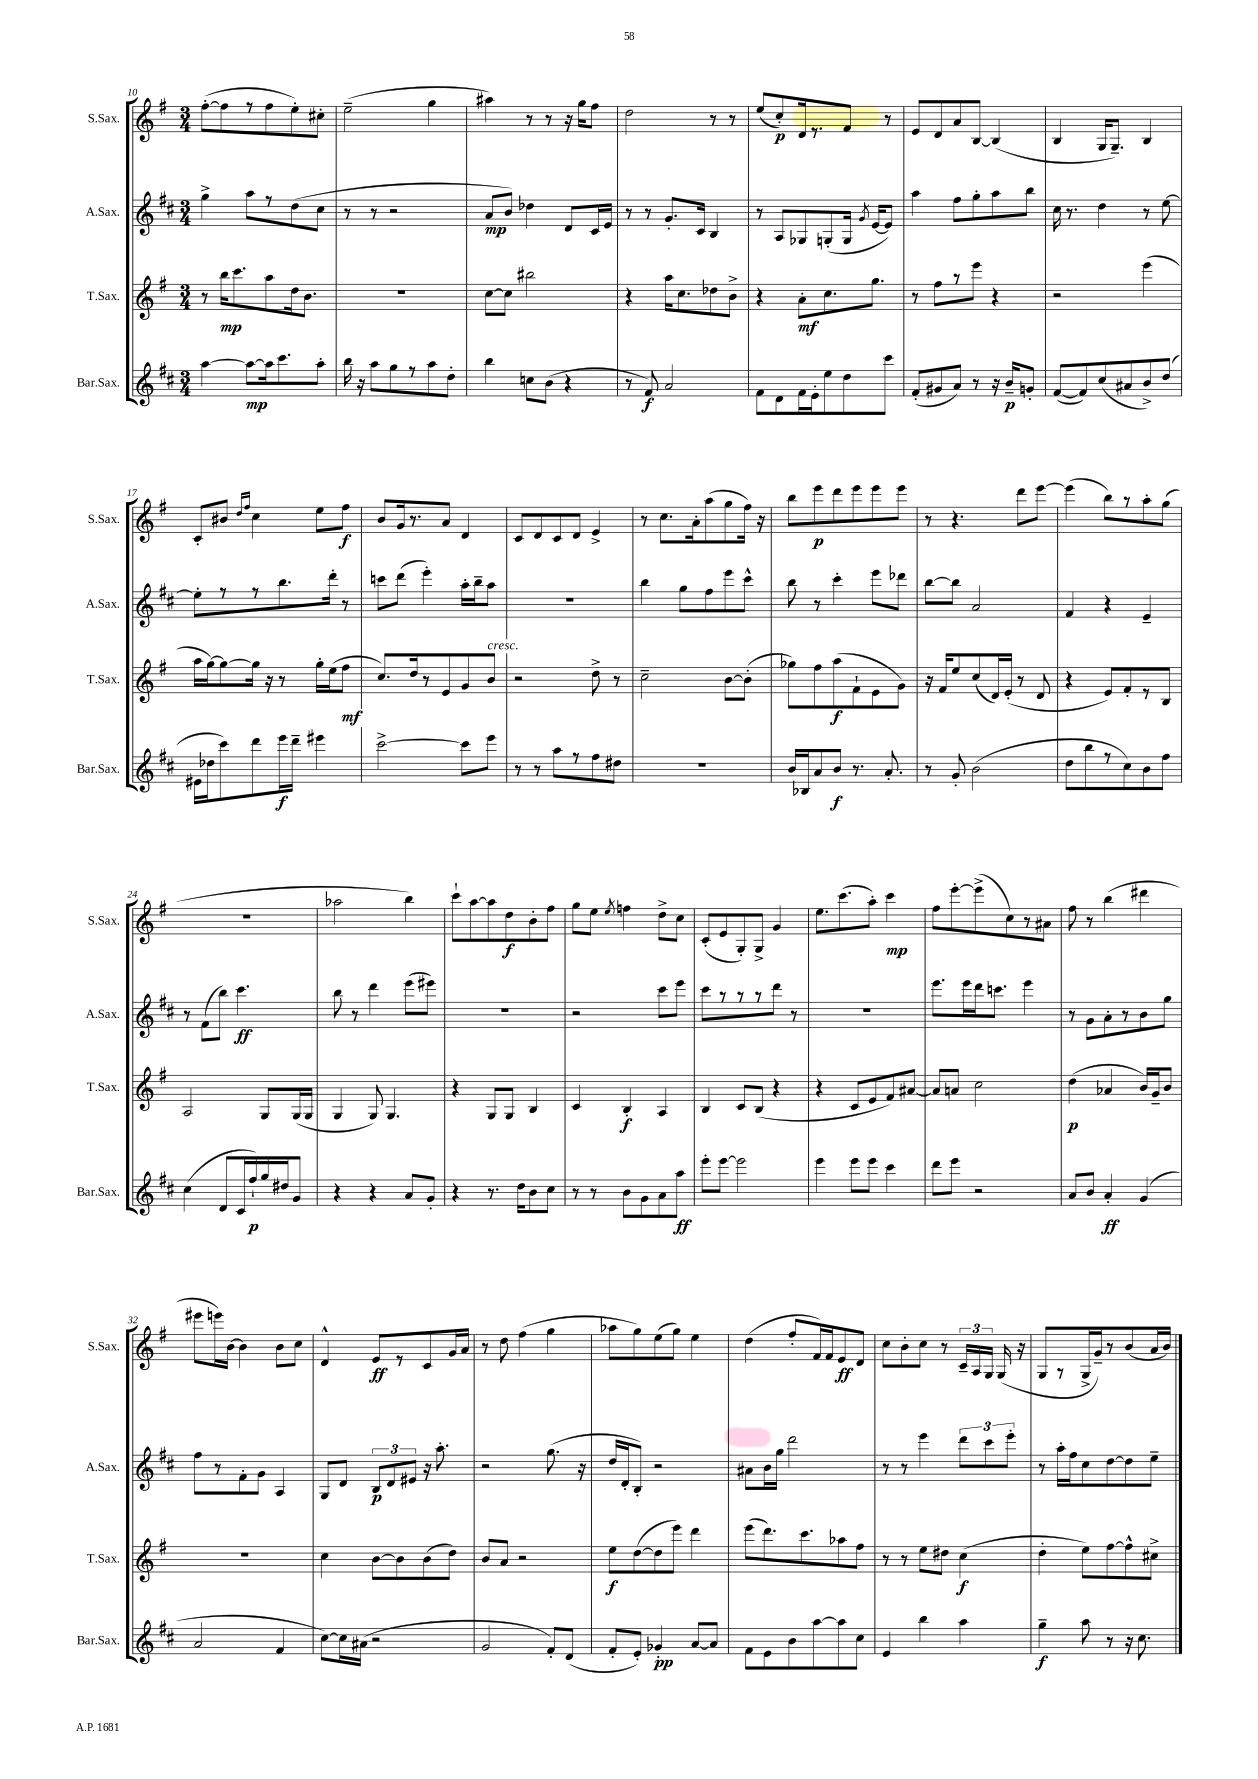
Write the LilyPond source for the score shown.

<<
\new StaffGroup <<
\new Staff = "s0" \with { instrumentName = "S.Sax." shortInstrumentName = "S.Sax." } {
    \clef treble \key g \major \numericTimeSignature \time 3/4
    \autoBeamOff fis''8[~-.( fis''8 r8 fis''8 e''8-.) cis''8]-. |
    e''2--( g''4 |
    ais''4) r8 r8 r16 g''16[ fis''8] |
    d''2 r8 r8 |
    e''8[( c''8-.\p) d'16 r8. fis'8] r8 |
    e'8[ d'8 a'8 b8]~ b4( |
    b4 g16[ g8.]--) b4 |
    c'8[-. bis'8] \grace { d''16[ fis''16] } c''4 e''8[ fis''8]\f |
    b'8[ g'16 r8. a'8] d'4 |
    c'8[ d'8 c'8 d'8] e'4-> |
    r8 c''8.[ a'16-. a''8( g''8 fis''16]) r16 |
    b''8[ e'''8\p d'''8 e'''8 e'''8 e'''8] |
    r8 r4. d'''8[ e'''8]~ |
    e'''4( b''8[) r8 a''8-. g''8]( |
    R2. |
    aes''2 b''4) |
    c'''8[-! a''8~ a''8 d''8\f b'8-. fis''8] |
    g''8[ e''8] \acciaccatura { e''8 } f''4 d''8[-> c''8] |
    c'8[-.( e'8 g8-.) g8]-> g'4 |
    e''8.[ c'''8.( a''8]-.) c'''4\mp |
    fis''8[ e'''8~-. e'''8->( c''8) r8 ais'8] |
    fis''8 r8 b''4( dis'''4 |
    eis'''8[ e'''16) b'16]~ b'4 b'8[ c''8] |
    d'4-^ e'8[\ff r8 c'8 g'16 a'16] |
    r8 d''8 fis''4( g''4 |
    aes''8[ g''8) e''8( g''8]) e''4 |
    d''4( fis''8[-. fis'16) fis'16 e'8\ff d'8] |
    c''8[ b'8-. c''8] r8 \tuplet 3/2 { c'16[-- a16 g16] } g16( r16 |
    g8[ r8 g16-> g'16--) r8 b'8( a'16 b'16]) \bar "|." |
}
\new Staff = "s1" \with { instrumentName = "A.Sax." shortInstrumentName = "A.Sax." } {
    \clef treble \key d \major \numericTimeSignature \time 3/4
    \autoBeamOff g''4-> a''8[ r8 d''8( cis''8] |
    r8 r8 r2 |
    a'8[\mp b'8]) des''4 d'8[ cis'16 e'16] |
    r8 r8 g'8.[-. cis'16] b4 |
    r8 a8[ ges8 g8-.( g16] \acciaccatura { g'8 } e'16[~ e'8]) |
    a''4 fis''8[ g''8-. a''8 b''8] |
    cis''16 r8. d''4 r8 e''8~ |
    e''8[-. r8 r8 b''8. d'''16]-. r8 |
    c'''8[ d'''8]( e'''4-.) a''16[-. b''16-- a''8] |
    R2. |
    b''4 g''8[ fis''8 e'''8 cis'''8]-^ |
    b''8 r8 cis'''4-. e'''8[ des'''8] |
    b''8[~ b''8] a'2 |
    fis'4 r4 e'4-- |
    r8 fis'8[( b''8]) cis'''4.\ff |
    b''8 r8 d'''4 e'''8[( eis'''8]) |
    R2. |
    r2 cis'''8[ e'''8] |
    cis'''8[ r8 r8 r8 d'''8] r8 |
    R2. |
    e'''8.[ e'''16 d'''16 c'''8.] e'''4 |
    r8 g'8[ a'8-. r8 b'8 g''8] |
    fis''8[ r8 fis'8-. g'8] a4 |
    g8[ d'8] \tuplet 3/2 { b8[\p d'8 eis'8] } r16 a''8.-. |
    r2 g''8.( r16 |
    d''16[ d'16-. b8]-.) r2 |
    ais'8[ b'16 g''16] d'''2 |
    r8 r8 e'''4 \tuplet 3/2 { d'''8[ cis'''8 e'''8]-. } |
    r8 a''16[-. fis''16 cis''8 d''8~ d''8 e''8]-- \bar "|." |
}
\new Staff = "s2" \with { instrumentName = "T.Sax." shortInstrumentName = "T.Sax." } {
    \clef treble \key g \major \numericTimeSignature \time 3/4
    \autoBeamOff r8 b''16[\mp c'''8. a''8 d''16 b'8.] |
    R2. |
    c''8[~ c''8] bis''2 |
    r4 a''16[ c''8. des''8 b'8]-> |
    r4 a'8[-.\mf c''8. g''8.] |
    r8 fis''8[ r8 e'''8] r4 |
    r2 e'''4( |
    a''16[ g''16~) g''8~ g''16] r16 r8 g''16[-. e''16( fis''8]\mf |
    c''8.[) d''16 r8 e'8 g'8 b'8]^\markup { \italic "cresc." } |
    r2 d''8-> r8 |
    c''2-- b'8[~ b'8]-.( |
    ges''8[) fis''8 a''8\f( fis'8-! e'8 g'8]) |
    r16 fis'16[ e''8 c''8( d'16) e'16]-.( r8 d'8 |
    r4 e'8[) fis'8-. r8 b8] |
    a2 g8[ g16( g16] |
    g4 g8) g4. |
    r4 g8[ g8] b4 |
    c'4 b4-.\f a4 |
    b4 c'8[ b8]( r4 |
    r4 c'8[ e'8 fis'8) ais'8]~ |
    ais'8[ a'8] c''2 |
    d''4\p( aes'4 b'16[) g'16-- b'8] |
    R2. |
    c''4 b'8[~ b'8 b'8( d''8]) |
    b'8[ a'8] r2 |
    e''8[\f d''8~( d''8 e'''8]) d'''4 |
    e'''8[( d'''8.) c'''8. aes''8 fis''8] |
    r8 r8 e''8[ dis''8] c''4\f( |
    d''4-. e''8[) fis''8~ fis''8-^ cis''8]-> \bar "|." |
}
\new Staff = "s3" \with { instrumentName = "Bar.Sax." shortInstrumentName = "Bar.Sax." } {
    \clef treble \key d \major \numericTimeSignature \time 3/4
    \autoBeamOff a''4~ a''8[~\mp a''16 cis'''8. a''8]-. |
    b''16 r16 a''8[ g''8 r8 a''8 d''8]-. |
    b''4 c''8[ b'8]( r4 |
    r8 fis'8\f) a'2 |
    fis'8[ d'8 fis'16 e'16-. e''8 d''8 cis'''8] |
    fis'8[-.( gis'8 a'8]) r8 r16 b'16[--\p g'8]-. |
    fis'8[~( fis'8) cis''8( ais'8 b'8->) d''8]( |
    eis'16[ des''16 cis'''8) d'''8 e'''16\f d'''16]-- eis'''4 |
    cis'''2~-> cis'''8[ e'''8] |
    r8 r8 a''8[ r8 fis''8 dis''8] |
    R2. |
    b'16[ bes16 a'8 b'8]\f r8. a'8.-. |
    r8 g'8-. b'2( |
    d''8[ b''8 r8 cis''8) b'8 fis''8] |
    cis''4( d'8[ cis'16 fis''16-!\p) g''16 dis''16 g'8] |
    r4 r4 a'8[ g'8]-. |
    r4 r8. d''16[ b'8 cis''8] |
    r8 r8 b'8[ g'8 a'8 a''8]\ff |
    e'''8[-. e'''8]~ e'''2 |
    e'''4 e'''8[ e'''8] cis'''4 |
    d'''8[ e'''8] r2 |
    a'8[ b'8] a'4-.\ff g'4( |
    a'2 fis'4 |
    cis''8[~) cis''16 ais'16]( r2 |
    g'2 fis'8[-.) d'8]( |
    fis'8[-. e'8]-.) ges'4-.\pp a'8[~ a'8] |
    fis'8[ e'8 b'8 a''8~ a''8 cis''8] |
    e'4 b''4 a''4 |
    g''4--\f a''8 r8 r16 cis''8. \bar "|." |
}
>>
>>
\layout { \context { \Score currentBarNumber = #10 } }
